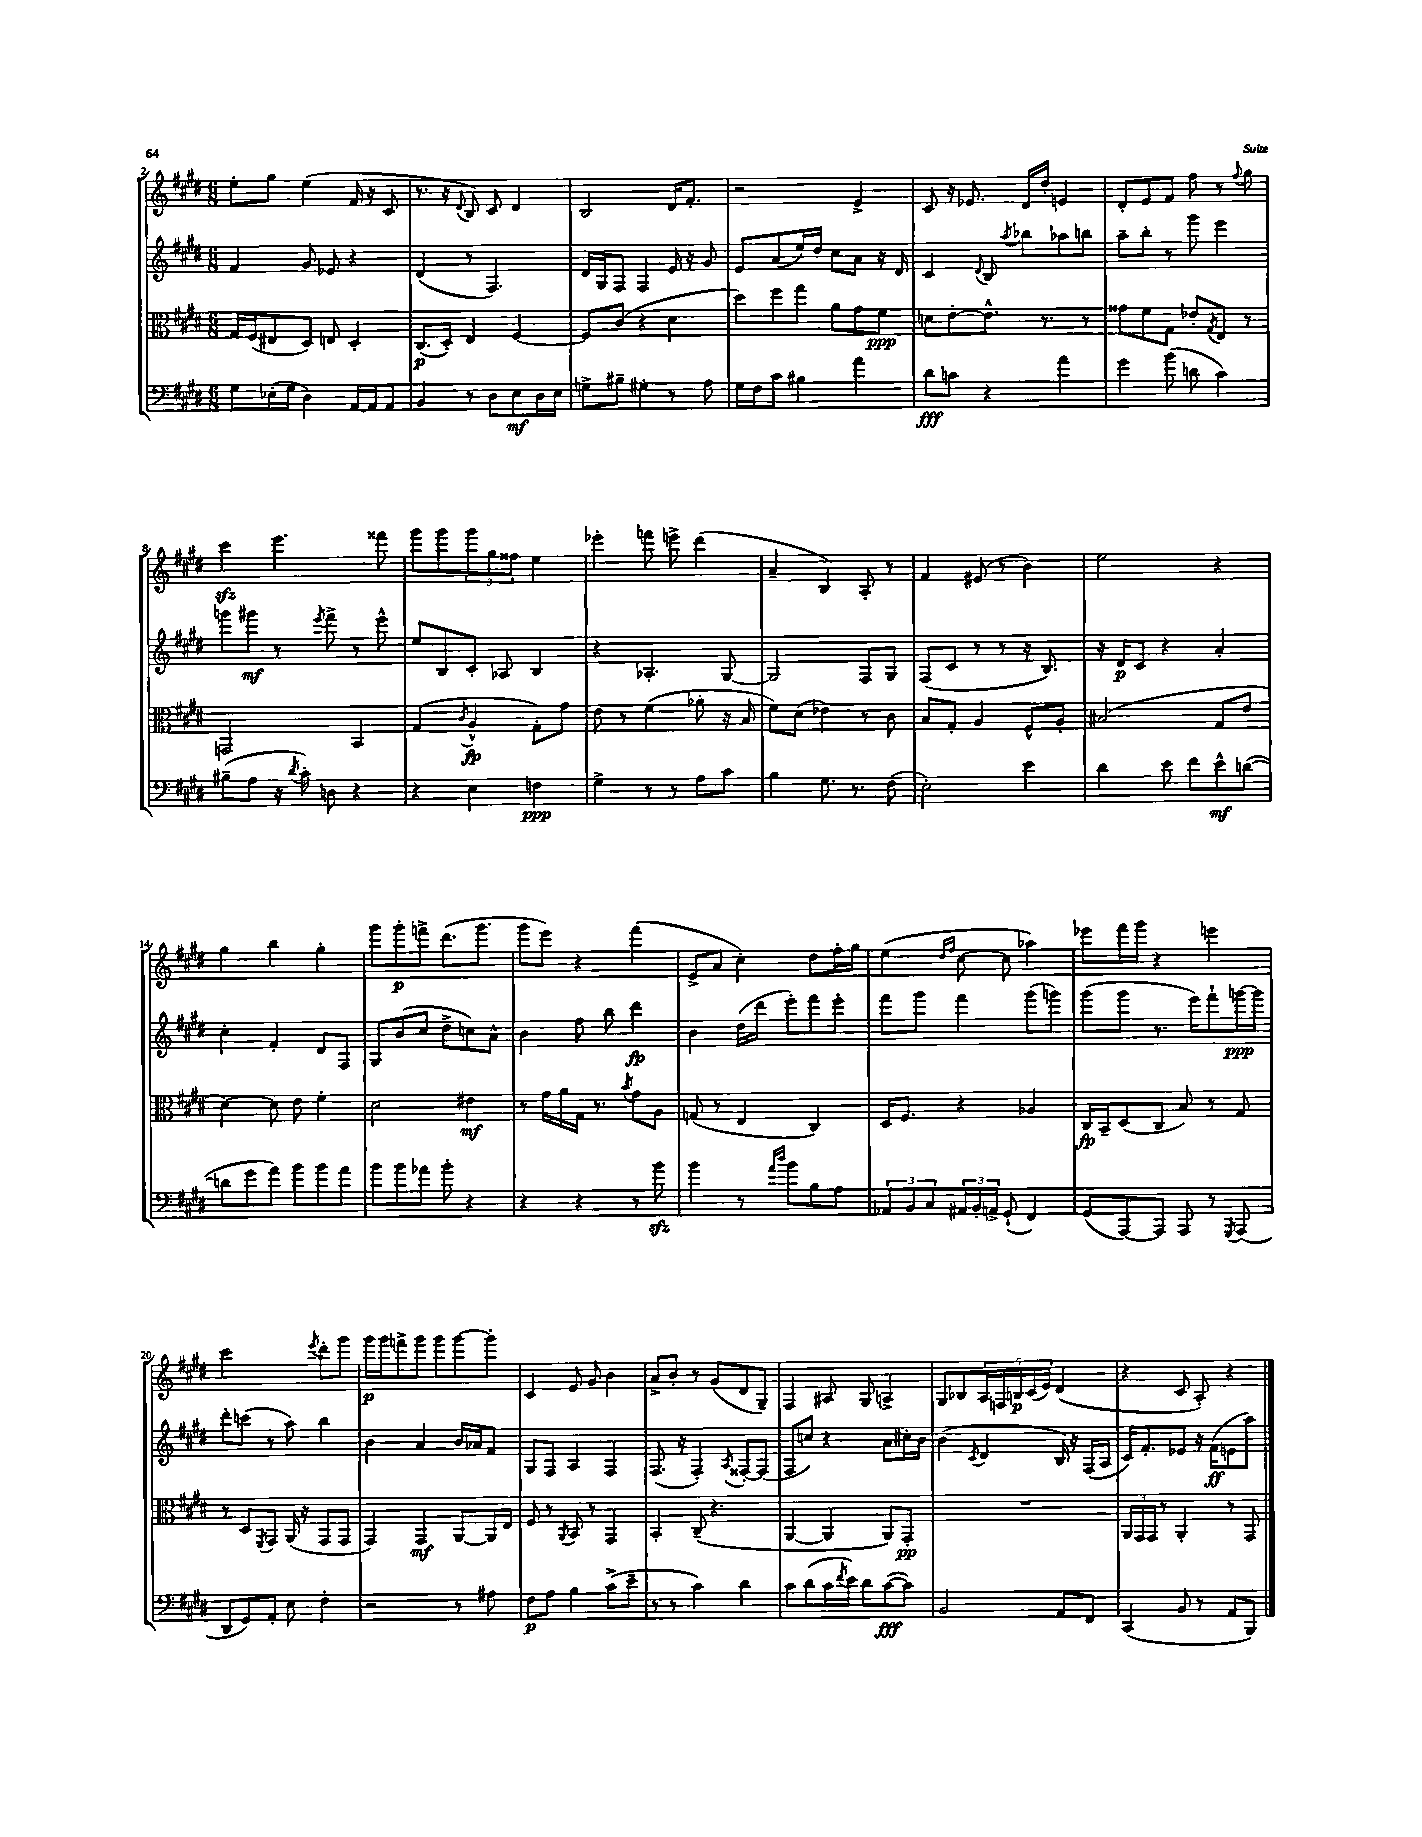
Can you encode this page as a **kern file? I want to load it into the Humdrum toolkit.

**kern	**kern	**kern	**kern
*staff4	*staff3	*staff2	*staff1
*clefF4	*clefC3	*clefG2	*clefG2
*k[f#c#g#d#]	*k[f#c#g#d#]	*k[f#c#g#d#]	*k[f#c#g#d#]
*M6/8	*M6/8	*M6/8	*M6/8
8G#	16G#	4f#	8ee'
.	(16F#	.	.
(16E-'	8E#	.	8gg#
16G#	.	.	.
4D#)	8D#)	8g#	(4ee
.	8E	8e-	.
[16AA	4D#'	4r	16f#
16AA]	.	.	16r
8AA	.	.	8c#
=	=	=	=
4BB	(8.C#	(4d#	8.r
.	16D#')	.	16r
.	.	.	8qqd#
8r	4E	8r	8B)
8D#	.	4.F#)	8c#
8E	[4F#	.	4d#
16D#	.	.	.
16E	.	.	.
=	=	=	=
8G^	8F#]	16d#	2B
.	.	16G#	.
8B#~	(8c#	8F#	.
4G#'	4r	4F#	.
8r	4d#	16e	16d#
.	.	16r	8.f#'
8A	.	8g#	.
=	=	=	=
16G#	8dd#)	8e	2r
16F#	.	.	.
8c#	8ff#	(8a	.
4B#	8gg#	16ee)	.
.	.	16dd#	.
.	8a	8cc#	.
4a	8g#	8a	4e^
.	8f#	16r	.
.	.	16d#	.
=	=	=	=
8d#	8d	4c#	8c#
8c	[8e'	.	16r
.	.	.	8.e-
.	.	8qqd#	.
4r	8.e^^]	8B	.
.	.	8qaa	.
.	.	8bb-	16d#
.	8.r	.	16dd#'
4a	.	8aa-	4e
.	8r	8bb	.
=	=	=	=
4g#	8g##	8aa~	8d#'
.	8f#	8bb'	8e
(8b	8G#	8r	8f#
8d	8e-'	8ggg#	8ff#
.	8qG#	.	.
4c#)	8E	4eee	8r
.	.	.	8qqff#
.	8r	.	8gg#
=	=	=	=
(8B#~	2GG	8ggg	4ccc#
8A	.	8ggg#	.
16r	.	8r	4.eee
8qd#	.	.	.
16c#')	.	.	.
.	.	8qeee	.
8D	.	8fff#^	.
4r	4BB	8r	.
.	.	8eee^^	8fff##
=	=	=	=
4r	(4G#	8ee	8ggg#
.	.	8B	8ggg#
.	8qc#	.	.
4E	4A^^	8c#'	12ggg#
.	.	.	12gg#
.	.	8A-	.
.	.	.	12ff##
4F	8G#')	4B	4ee
.	8g#	.	.
=	=	=	=
4G#^	8e	4r	4eee-'
.	8r	.	.
8r	(4f#	4.A-'	8fff
8r	.	.	8eee^
8A	8a-'	.	(4ddd#
8c#	16r	[8G#	.
.	16B	.	.
=	=	=	=
4B	8f#)	2G#]	4a~
.	(8d#	.	.
8.G#	4e-)	.	4B)
8.r	.	.	.
.	8r	8F#	8A'
(8F#	8c#	8G#	8r
=	=	=	=
2E')	8B	(8F#	4f#
.	8G#'	8c#	.
.	4A	8r	(8e#
.	.	8r	8r
4e	8F#^^	16r	4b)
.	.	8.B)	.
.	8A'	.	.
=	=	=	=
4d#	(2B#	16r	2ee
.	.	16d#	.
.	.	8c#	.
8e	.	4r	.
8f#	.	.	.
8e^^	8G#	4a'	4r
([8d	8e	.	.
=	=	=	=
8d]	[4d#)	4cc#'	4gg#
8g#	.	.	.
8a)	8d#]	4f#'	4bb
8b	8e	.	.
8b	4f#'	8d#	4gg#'
8a	.	8F#	.
=	=	=	=
8b	2d#	8G#	8ggg#
8b	.	(8b	8ggg#'
8a-	.	8cc#	8fff^
8b'	.	8dd#^	(8.ddd#
4r	4e#	8cc)	.
.	.	.	8.ggg#
.	.	8a^^	.
=	=	=	=
4r	8r	4b	8ggg#
.	16g#	.	8eee)
.	16a	.	.
4r	16G#	8ff#	4r
.	8.r	.	.
.	.	8bb	.
.	8qb	.	.
8r	8g#	4ddd#	(4fff#
8b	8A	.	.
=	=	=	=
4b	(8G	4b	8e^
.	8r	.	8a
8r	4E	(16dd#	4cc#')
.	.	16ddd#	.
16qqa	.	.	.
16qqdd#	.	.	.
8b	.	8eee')	.
8B	4C#)	8fff#	8dd#
8A	.	8eee'	16ff#'
.	.	.	16gg#
=	=	=	=
12AA-	16D#	8fff#	(4ee
.	8.F#	.	.
12BB	.	.	.
.	.	8ggg#	.
12C#	.	.	.
.	.	.	16qqdd#
.	.	.	16qqff#
24AA#	4r	4fff#	[8cc#
24BB'	.	.	.
24AA^	.	.	.
(8GG#`	.	.	8cc#]
4FF#)	4A-	(8ggg#	4aa-)
.	.	8ggg)	.
=	=	=	=
(8GG#	16C#	(8ggg#	8eee-
.	16BB~	.	.
[8AAA)	(8D#	8ggg#	16fff#
.	.	.	16ggg#
8AAA]	8C#	8.r	4r
8AAA	8B)	.	.
.	.	16eee)	.
8r	8r	8fff#`	4eee
8qGGG#	.	.	.
(8AAA	8G#	[16ggg	.
.	.	16ggg]	.
=	=	=	=
8DD#	8r	8ddd#'	2ccc#
8GG#)	8D#	(8ccc	.
.	8qFF#	.	.
8AA'	8GG#	8r	.
8E	(16AA	8aa)	.
.	16r	.	.
.	.	.	8qeee
4F#'	8GG#	4bb	8ddd#'
.	8GG#	.	8ggg#
=	=	=	=
2r	4GG#)	4b	16ggg#
.	.	.	16ggg#
.	.	.	8fff^
.	4GG#	4a	8ggg#
.	.	.	8ggg#
8r	[8AA	16b	[8ggg#
.	.	16a-	.
8A#	16AA]	8f#	8ggg#']
.	16E	.	.
=	=	=	=
8F#	8F#	8G#	4c#
8A	8r	8F#	.
.	8qAA	.	.
4B	8BB	4A	8e
.	8r	.	8g#
(8c#^	4GG#	4F#	4b
8e~	.	.	.
=	=	=	=
8r	4BB'	(8.F#	8a^
8r	.	.	8b'
.	.	16r	.
4c#)	(8C#~	4F#')	8r
.	4.r	.	(8g#
.	.	8qA	.
4d#	.	[8F##'	8d#
.	.	(8F##]	8G#~)
=	=	=	=
8c#	[4AA	8F#	4F#
(8d#	.	8cc)	.
16c#	4AA]	4r	8A#
8qf#	.	.	.
16e)	.	.	.
8d#	.	.	8G#
([8c#	8AA)	8a	4A^
8c#])	8GG#'	16cc#'	.
.	.	16b	.
=	=	=	=
2BB	2.r	(4b	8G#
.	.	.	8B-
.	.	8qc#	.
.	.	4d#	20A
.	.	.	20F
.	.	.	20B
.	.	.	(20c#
.	.	.	20e)
8AA	.	16B)	(4d#
.	.	16r	.
8FF#	.	(16F#	.
.	.	16A	.
=	=	=	=
(4CC#	24AA	16c#)	4r
.	24GG#	.	.
.	.	8.f#'	.
.	24GG#	.	.
.	8r	.	.
8BB	4AA'	8e-	8c#
8r	.	16r	8A')
.	.	(16f#	.
8AA	8r	8e	4r
8BBB)	8GG#	8aa)	.
==	==	==	==
*-	*-	*-	*-
